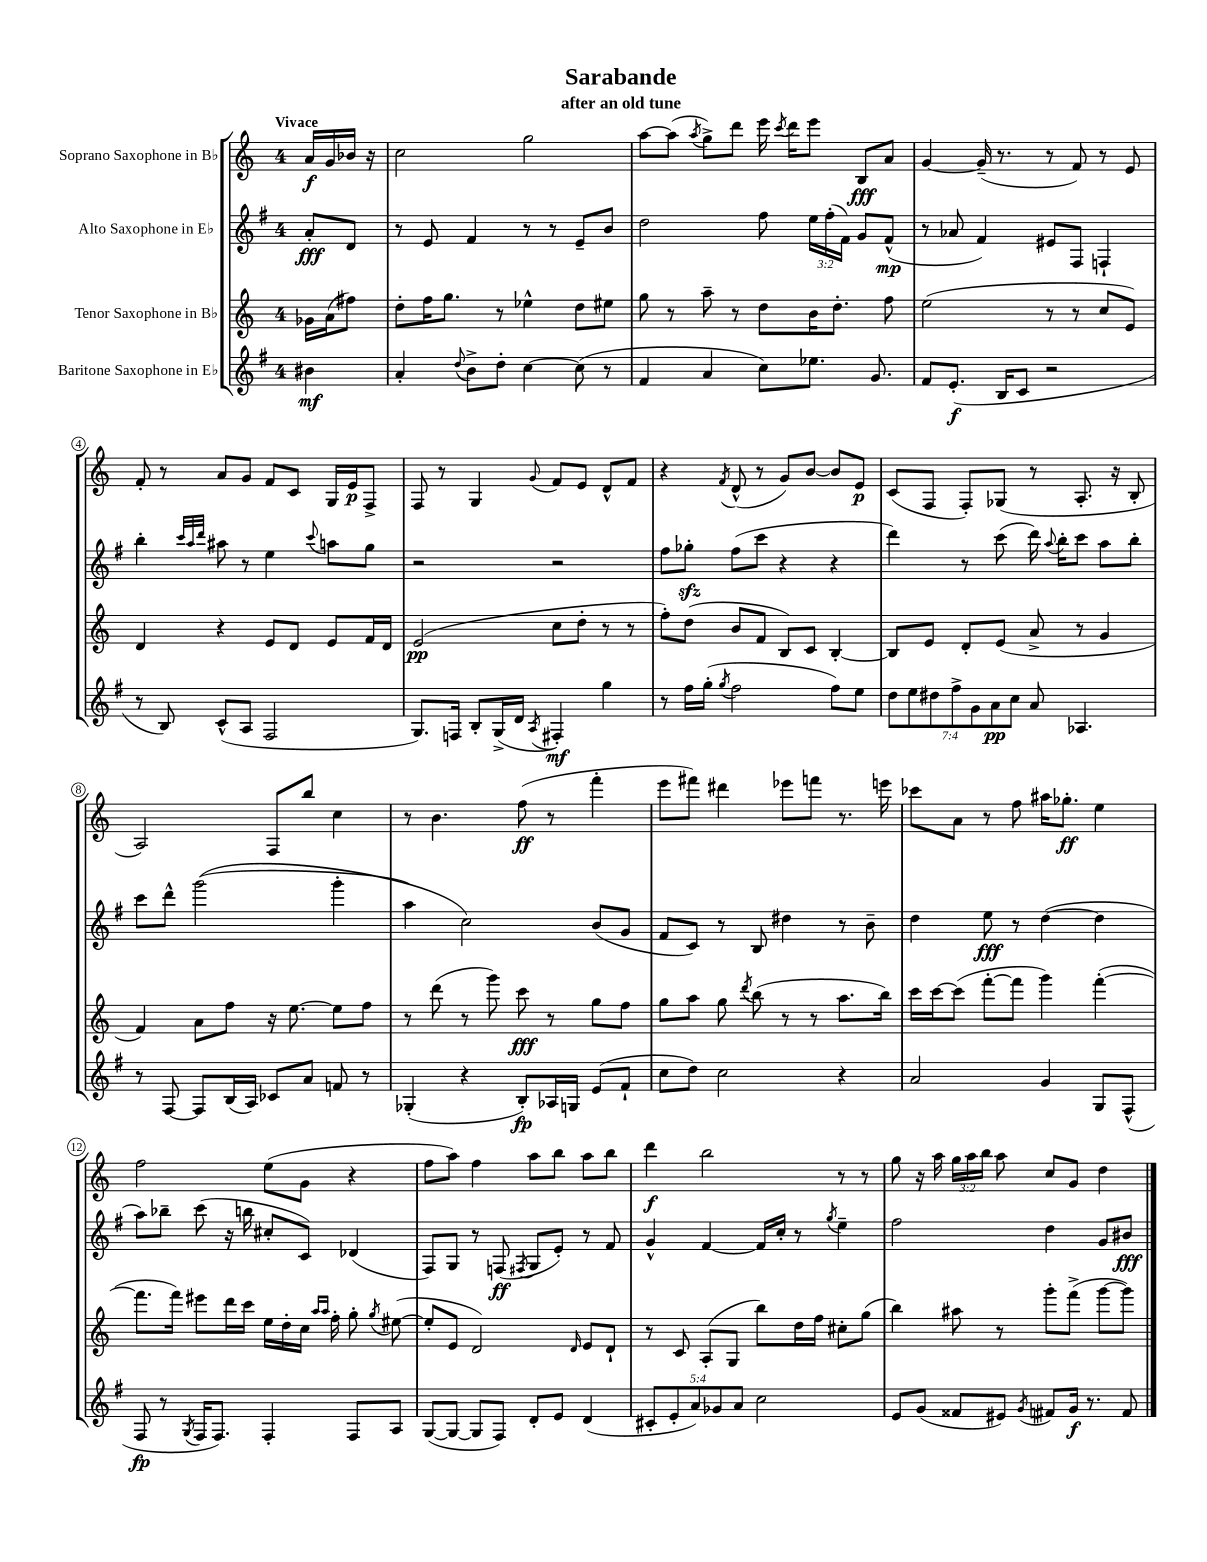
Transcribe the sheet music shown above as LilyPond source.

\header { title = "Sarabande" subtitle = "after an old tune" }
<<
\new StaffGroup <<
\new Staff = "s0" \with { instrumentName = "Soprano Saxophone in Bb" } {
    \clef treble \key c \major \once \override Staff.TimeSignature.style = #'single-digit \time 4/4 \override Staff.TupletNumber.text = #tuplet-number::calc-fraction-text \partial 4 \tempo "Vivace"
    \autoBeamOff a'16[\f g'16 bes'16] r16 |
    c''2 g''2 |
    a''8[~ a''8]( \acciaccatura { a''8 } g''8[->) d'''8] e'''16 \acciaccatura { c'''8 } d'''16[ e'''8] b8[\fff a'8] |
    g'4~ g'16--( r8. r8 f'8) r8 e'8 |
    f'8-. r8 a'8[ g'8] f'8[ c'8] g16[ e'16\p f8]-> |
    f8 r8 g4 \appoggiatura { g'8 } f'8[ e'8] d'8[-^ f'8] |
    r4 \acciaccatura { f'8 } d'8-^( r8 g'8[) b'8]~ b'8[ e'8]\p |
    c'8[( f8] f8[-.) ges8]( r8 a8.-. r16 b8-. |
    a2) f8[ b''8] c''4 |
    r8 b'4. f''8\ff( r8 f'''4-. |
    e'''8[ fis'''8]) dis'''4 ees'''8[ f'''8] r8. e'''16 |
    ces'''8[ a'8] r8 f''8 ais''16[ ges''8.]-.\ff e''4 |
    f''2 e''8[( g'8] r4 |
    f''8[ a''8]) f''4 a''8[ b''8] a''8[ b''8] |
    d'''4\f b''2 r8 r8 |
    g''8 r16 a''16 \tuplet 3/2 { g''16[ a''16 b''16] } a''8 c''8[ g'8] d''4 \bar "|." |
}
\new Staff = "s1" \with { instrumentName = "Alto Saxophone in Eb" } {
    \clef treble \key g \major \once \override Staff.TimeSignature.style = #'single-digit \time 4/4 \override Staff.TupletNumber.text = #tuplet-number::calc-fraction-text \partial 4
    \autoBeamOff a'8[-.\fff d'8] |
    r8 e'8 fis'4 r8 r8 e'8[-- b'8] |
    d''2 fis''8 \tuplet 3/2 { e''16[ fis''16-.( fis'16]) } g'8[ fis'8]-^\mp( |
    r8 aes'8 fis'4) eis'8[ fis8] f4-! |
    b''4-. \grace { c'''32[ a''32 d'''32] } ais''8 r8 e''4 \appoggiatura { c'''8 } a''8[ g''8] |
    r2 r2 |
    fis''8[ ges''8]-.\sfz fis''8[( c'''8] r4 r4 |
    d'''4) r8 c'''8( d'''16) \appoggiatura { a''8 } b''16[-. c'''8] a''8[ b''8]-. |
    c'''8[ d'''8]-^ g'''2(\( g'''4-. |
    a''4) c''2\) b'8[( g'8] |
    fis'8[ c'8]) r8 b8 dis''4 r8 b'8-- |
    d''4 e''8\fff r8 d''4~( d''4 |
    a''8[) bes''8]-- c'''8( r16 b''16 cis''8[-. c'8]) des'4( |
    fis8[) g8] r8 f8\ff( \acciaccatura { fis8 } g8[ e'8]-.) r8 fis'8 |
    g'4-^ fis'4~ fis'16[ c''16]-. r8 \acciaccatura { g''8 } e''4-- |
    fis''2 d''4 g'8[ bis'8]\fff \bar "|." |
}
\new Staff = "s2" \with { instrumentName = "Tenor Saxophone in Bb" } {
    \clef treble \key c \major \once \override Staff.TimeSignature.style = #'single-digit \time 4/4 \partial 4
    \autoBeamOff ges'16[ a'16( fis''8]) |
    d''8[-. f''16 g''8.] r8 ees''4-^ d''8[ eis''8] |
    g''8 r8 a''8-- r8 d''8[ b'16 d''8.]-. f''8 |
    e''2( r8 r8 c''8[ e'8]) |
    d'4 r4 e'8[ d'8] e'8[ f'16 d'16] |
    e'2\pp( c''8[ d''8]-. r8 r8 |
    f''8[-.) d''8]( b'8[ f'8] b8[) c'8] b4~-. |
    b8[ e'8] d'8[-. e'8]( a'8-> r8 g'4 |
    f'4) a'8[ f''8] r16 e''8.~ e''8[ f''8] |
    r8 d'''8( r8 g'''8) c'''8\fff r8 g''8[ f''8] |
    g''8[ a''8] g''8 \acciaccatura { d'''8 } b''8( r8 r8 a''8.[ b''16]) |
    c'''16[ c'''16~ c'''8]( f'''8[~-. f'''8] g'''4) f'''4~-.( |
    f'''8.[ f'''16]) eis'''8[ d'''16 c'''16] e''16[ d''16-. c''16] \grace { a''16[ a''16] } f''16-. g''8-. \acciaccatura { g''8 } eis''8~( |
    eis''8[-. e'8] d'2) \grace { d'16 } e'8[ d'8]-! |
    r8 c'8 a8[-.( g8] b''8[) d''16 f''16] cis''8[-. g''8]( |
    b''4) ais''8 r8 g'''8[-. f'''8]->( g'''8[~ g'''8]) \bar "|." |
}
\new Staff = "s3" \with { instrumentName = "Baritone Saxophone in Eb" } {
    \clef treble \key g \major \once \override Staff.TimeSignature.style = #'single-digit \time 4/4 \override Staff.TupletNumber.text = #tuplet-number::calc-fraction-text \partial 4
    \autoBeamOff bis'4\mf |
    a'4-. \appoggiatura { d''8 } b'8[-> d''8]-. c''4~ c''8( r8 |
    fis'4 a'4 c''8[) ees''8.] g'8. |
    fis'8[ e'8.]-.\f( b16[ c'8] r2 |
    r8 b8) c'8[-^( a8] fis2 |
    g8.[) f16] b8[-. g16->( d'16] \acciaccatura { a8 } fis4-.\mf) g''4 |
    r8 fis''16[ g''16]-.( \acciaccatura { g''8 } fis''2 fis''8[) e''8] |
    \tuplet 7/4 { d''8[ e''8 dis''8 fis''8-> g'8 a'8\pp c''8] } a'8 aes4. |
    r8 fis8~ fis8[ b16( a16]) ces'8[ a'8] f'8 r8 |
    ges4-.( r4 b8[-.\fp) aes16 g16] e'8[( fis'8]-! |
    c''8[ d''8]) c''2 r4 |
    a'2 g'4 g8[ fis8]-^( |
    fis8\fp r8 \acciaccatura { g8 } fis16[ fis8.]) fis4-. fis8[ a8] |
    g8[~( g8]~ g8[ fis8]) d'8[-. e'8] d'4( |
    \tuplet 5/4 { cis'8[-. e'8-. a'8) ges'8 a'8] } c''2 |
    e'8[ g'8]( fisis'8[ eis'8]) \acciaccatura { g'8 } fis'8[ g'16]\f r8. fis'8 \bar "|." |
}
>>
>>
\layout { \context { \Score \override BarNumber.stencil = #(make-stencil-circler 0.1 0.3 ly:text-interface::print) } }
